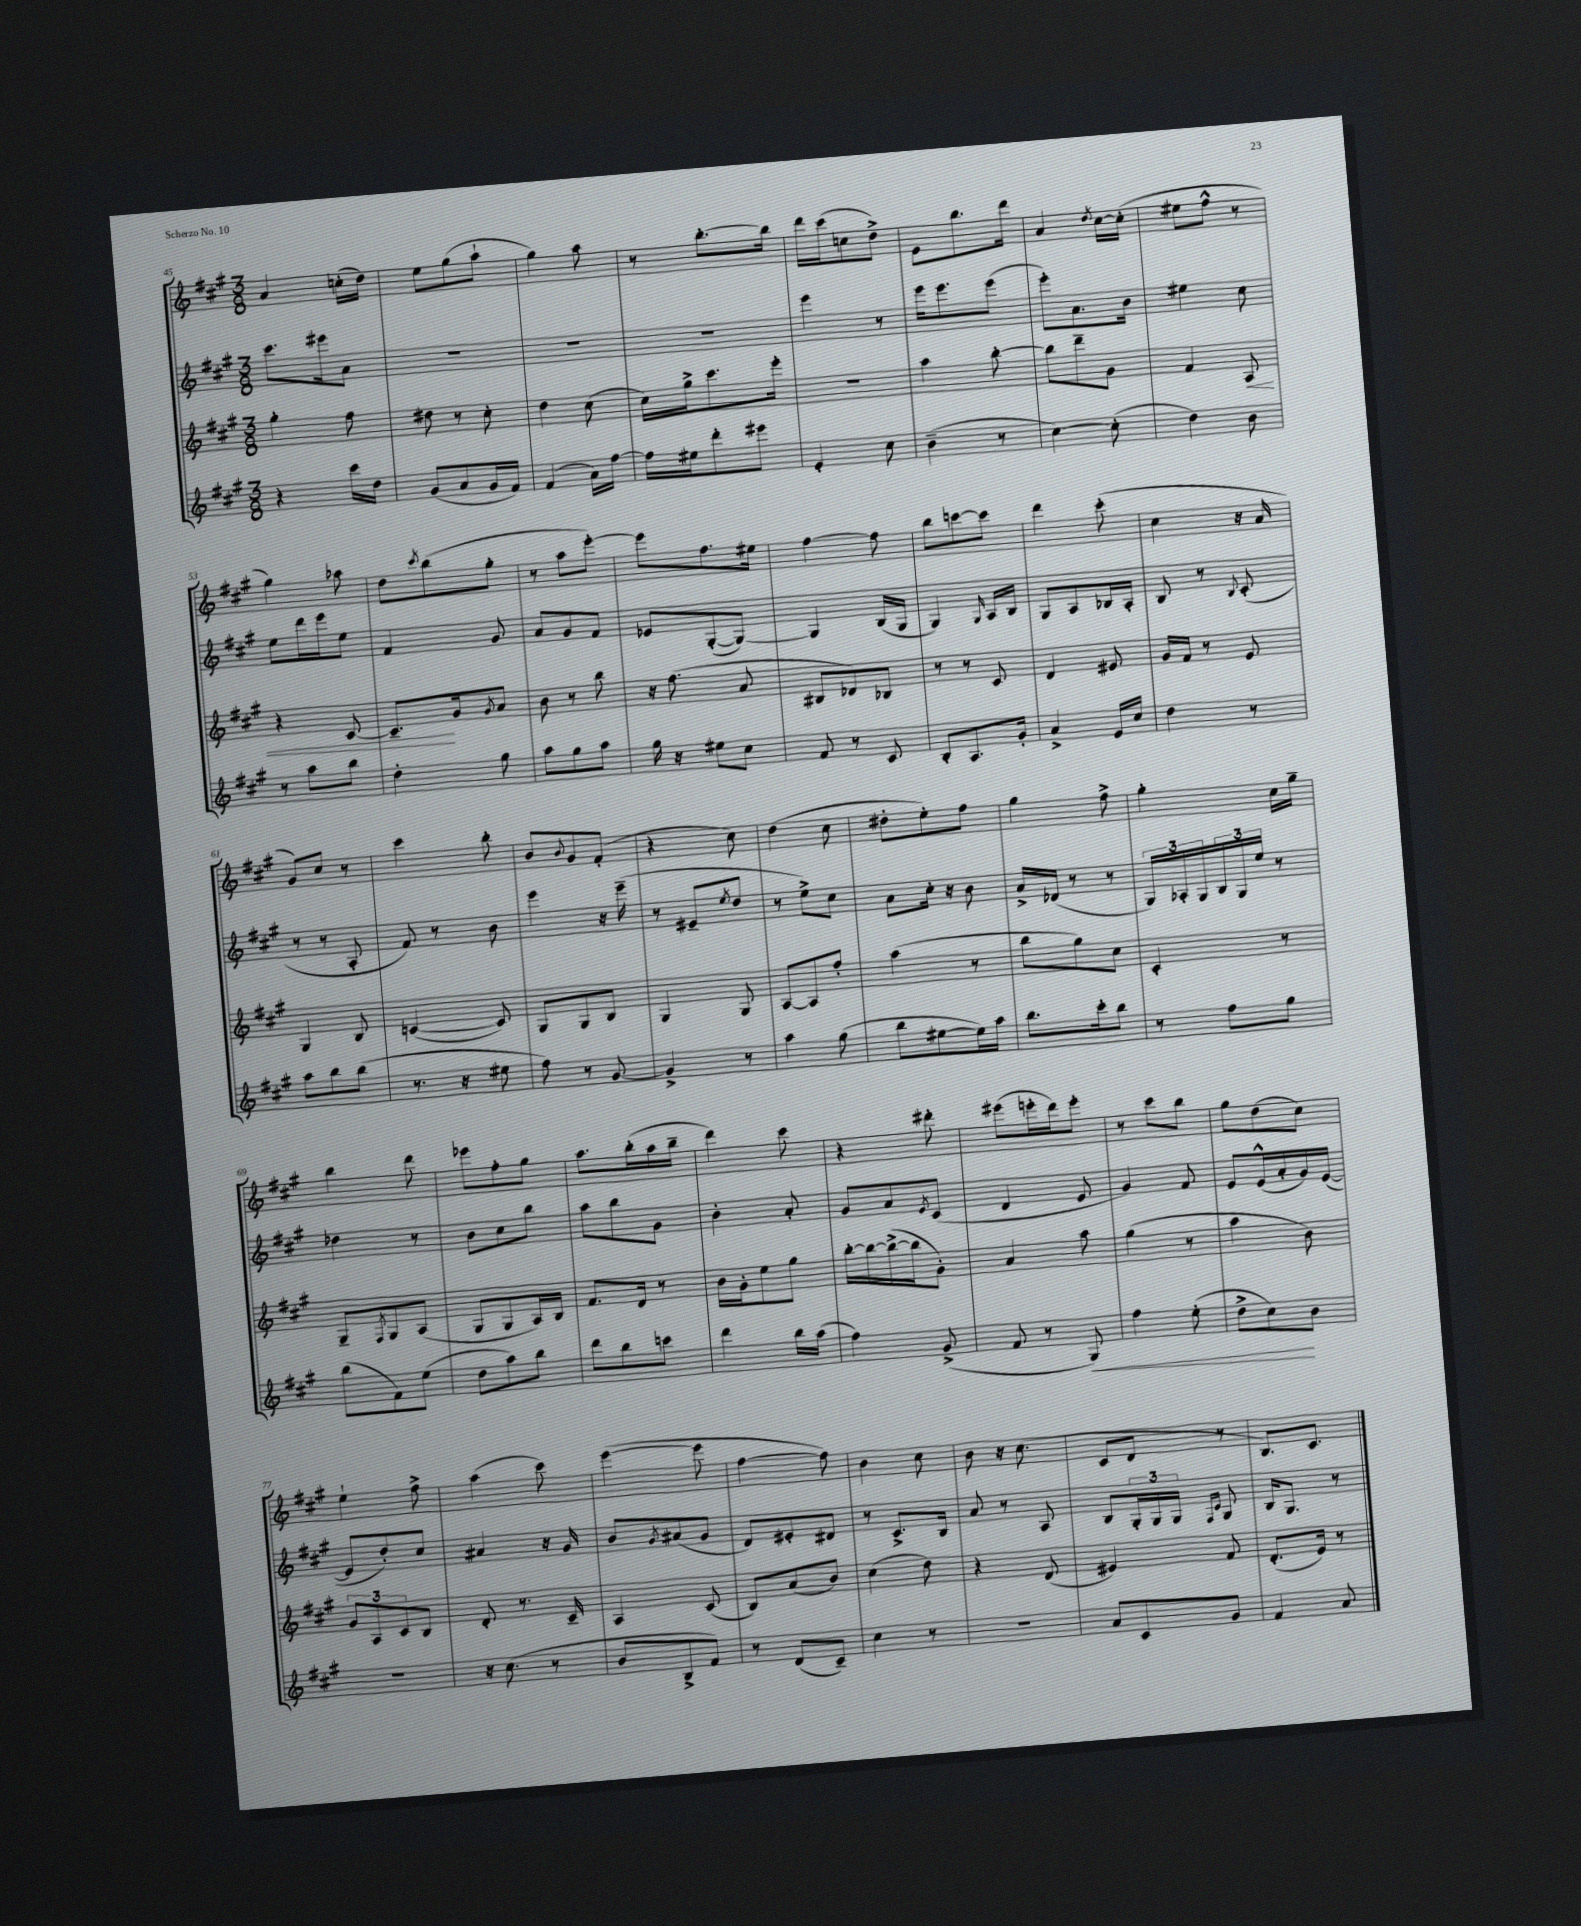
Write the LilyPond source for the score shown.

<<
\new StaffGroup <<
\new Staff = "s0" {
    \clef treble \key a \major \numericTimeSignature \time 3/8
    a'4 c''16-.( d''16) |
    e''8 gis''8( a''8-! |
    gis''4) a''8 |
    r8 b''8.~-. b''16 |
    d'''16 cis'''16( c''8 d''8->) |
    e'8 b''8. d'''16 |
    a'4 \acciaccatura { d''8 } cis''16~ cis''16-.( |
    eis''8 fis''8-^ r8 |
    gis''4) aes''8 |
    d''8 \acciaccatura { cis'''8 } b''8( gis''8-. |
    r8 a''8 e'''8~-.) |
    e'''8 fis''8. eis''16 |
    fis''4~ fis''8 |
    b''8 c'''8~ c'''8 |
    d'''4 cis'''8-.( |
    cis''4 r16 a'16 |
    gis'8) cis''8 r8 |
    cis'''4 b''8-. |
    b'8 \appoggiatura { b'8 } gis'8 fis'8-.( |
    r4 cis''8) |
    d''4( cis''8 |
    dis''8-. e''8-.) fis''8 |
    gis''4 fis''8-> |
    gis''4-. cis''16 gis''16-- |
    b''4 d'''8 |
    ees'''8 fis''8-. gis''8 |
    a''8. b''16-.( a''16 b''16-- |
    d'''4) cis'''8 |
    r4 dis'''8-. |
    eis'''8( e'''16-. d'''16) e'''8-. |
    r8 cis'''8 b''8 |
    gis''8 d''8( cis''8) |
    e''4-! fis''8-> |
    a''4( cis'''8) |
    e'''4~( e'''8 |
    fis''4~ fis''8) |
    b'4 cis''8 |
    b'8 r16 cis''8.( |
    cis'8 d'8 r8 |
    b8.) cis'8. \bar "|." |
}
\new Staff = "s1" {
    \clef treble \key a \major \numericTimeSignature \time 3/8
    cis'''8. eis'''16 a'8 |
    R4. |
    R4. |
    R4. |
    e'''4 r8 |
    e'''16 e'''8. e'''8( |
    e'''8-.) a'8. b'16 |
    eis''4 cis''8 |
    e''8 d'''16 e'''16 e''8 |
    fis'4 gis'8 |
    a'8 gis'8 fis'8 |
    ees'8 gis8~-.( gis8~) |
    gis4 b16( gis16 |
    gis4) \grace { gis16 } a16 b16 |
    gis8 a8 bes16 a16-. |
    b8 r8 \appoggiatura { b8 } cis'8-.( |
    r8 r8 a8-. |
    fis'8) r8 b'8 |
    e'''4 r16 e'''16--( |
    r8 eis'8-- \acciaccatura { e''8 } d''8 |
    r8 e''8->) cis''8 |
    a'8 cis''16-. r16 b'8 |
    a'16-> des'16( r8 r8 |
    \tuplet 3/2 { gis16) aes16-. gis16 } \tuplet 3/2 { b16 gis16 e''16 } r8 |
    des''4 r8 |
    b'8 cis''8 b''8 |
    a''8 b''8 gis'8 |
    b'4-. a'8-. |
    gis'8 a'8 \acciaccatura { e'8 } cis'8( |
    d'4 e'8 |
    gis'4) fis'8 |
    e'8 e'16-^( a'16-. gis'16) e'16~( |
    e'8 d''8-.) cis''8 |
    ais'4 r16 gis'16 |
    b'8 \acciaccatura { gis'8 } ais'8( gis'8 |
    d'8) eis'8-. dis'8 |
    r8 cis'8.-> b16 |
    a'8 r8 a8 |
    b8 \tuplet 3/2 { gis16-. gis16 gis16 } \grace { fis16 cis'16 } gis8 |
    b16 gis8. r8 \bar "|." |
}
\new Staff = "s2" {
    \clef treble \key a \major \numericTimeSignature \time 3/8
    gis''4-. fis''8 |
    dis''8 r8 cis''8-. |
    d''4 cis''8( |
    cis''16) gis''16-> cis'''8. e'''16-. |
    R4. |
    a''4 b''8~-. |
    b''8 d'''8-- gis'8 |
    fis'4 a8\< |
    r4 cis'8~ |
    cis'8.--\! gis'16 \acciaccatura { gis'8 } a'8 |
    b'8 r8 b''8 |
    r16 fis''8.( a'8 |
    bis8 des'8) bes8 |
    r8 r8 cis'8 |
    d'4 eis'8 |
    gis'16 fis'16 r8 e'8 |
    gis4 b8 |
    c'4~( c'8) |
    gis8 gis8 b8 |
    gis4 gis8 |
    a8~ a8 fis''8-. |
    a''4( r8 |
    b''8 gis''8) cis''8 |
    cis'4-. r8 |
    gis8-- \acciaccatura { fis8 } gis8 a8( |
    gis8 gis8 a16) b16 |
    fis'8. d'16 r8 |
    b'16 gis'16-. e''8 gis''8 |
    b''16~-. b''16~ b''16~->( b''16 gis'8-.) |
    a'4 a''8 |
    gis''4( r8 |
    a''4 b'8) |
    \tuplet 3/2 { gis'8 a8 cis'8 } b8 |
    d'8-. r8. cis'16-- |
    a4 cis'8( |
    b8) a'8( b'8) |
    cis''4( d''8) |
    r4 d'8( |
    eis'4) fis'8 |
    d'8.-.( e'16) r8 \bar "|." |
}
\new Staff = "s3" {
    \clef treble \key a \major \numericTimeSignature \time 3/8
    r4 cis'''16 d''16 |
    gis'8( a'8 gis'16 fis'16) |
    fis'4( a'16) fis''16~ |
    fis''16 eis''16 d'''8-. eis'''8 |
    e'4-. cis''8 |
    b'4--( r8 |
    cis''4~) cis''8-.( |
    d''4) b'8 |
    r8 a''8 b''8 |
    d''4-. gis''8 |
    a''8 gis''8 a''8 |
    gis''16 r16 eis''8 cis''8 |
    fis'8 r8 cis'8 |
    b8-. a8. gis'16-. |
    a'4-> e'16 cis''16 |
    d''4 r8 |
    a''8 b''8 b''8( |
    r8. r16 eis''8 |
    fis''8) r8 gis'8~ |
    gis'4-> r8 |
    a''4 gis''8( |
    b''8 eis''8~ eis''16) a''16 |
    b''8. cis'''16-. b''8 |
    r8 fis''8 gis''8 |
    b''8( fis'8) e''8( |
    d''8 a''8) b''8 |
    d'''8 b''8 c'''8 |
    d'''4 b''16 a''16( |
    fis''4) gis'8->( |
    fis'8 r8 gis8\<) |
    fis''4 e''8-.( |
    d''8-> cis''8\!) b'8 |
    R4. |
    r16 cis''8.( r8 |
    b'8 b8-> fis'8) |
    r8 d'8( cis'8--) |
    cis''4 r8 |
    R4. |
    a'8 cis'8 gis'8 |
    fis'4 a'8 \bar "|." |
}
>>
>>
\layout { \context { \Score currentBarNumber = #45 } }
